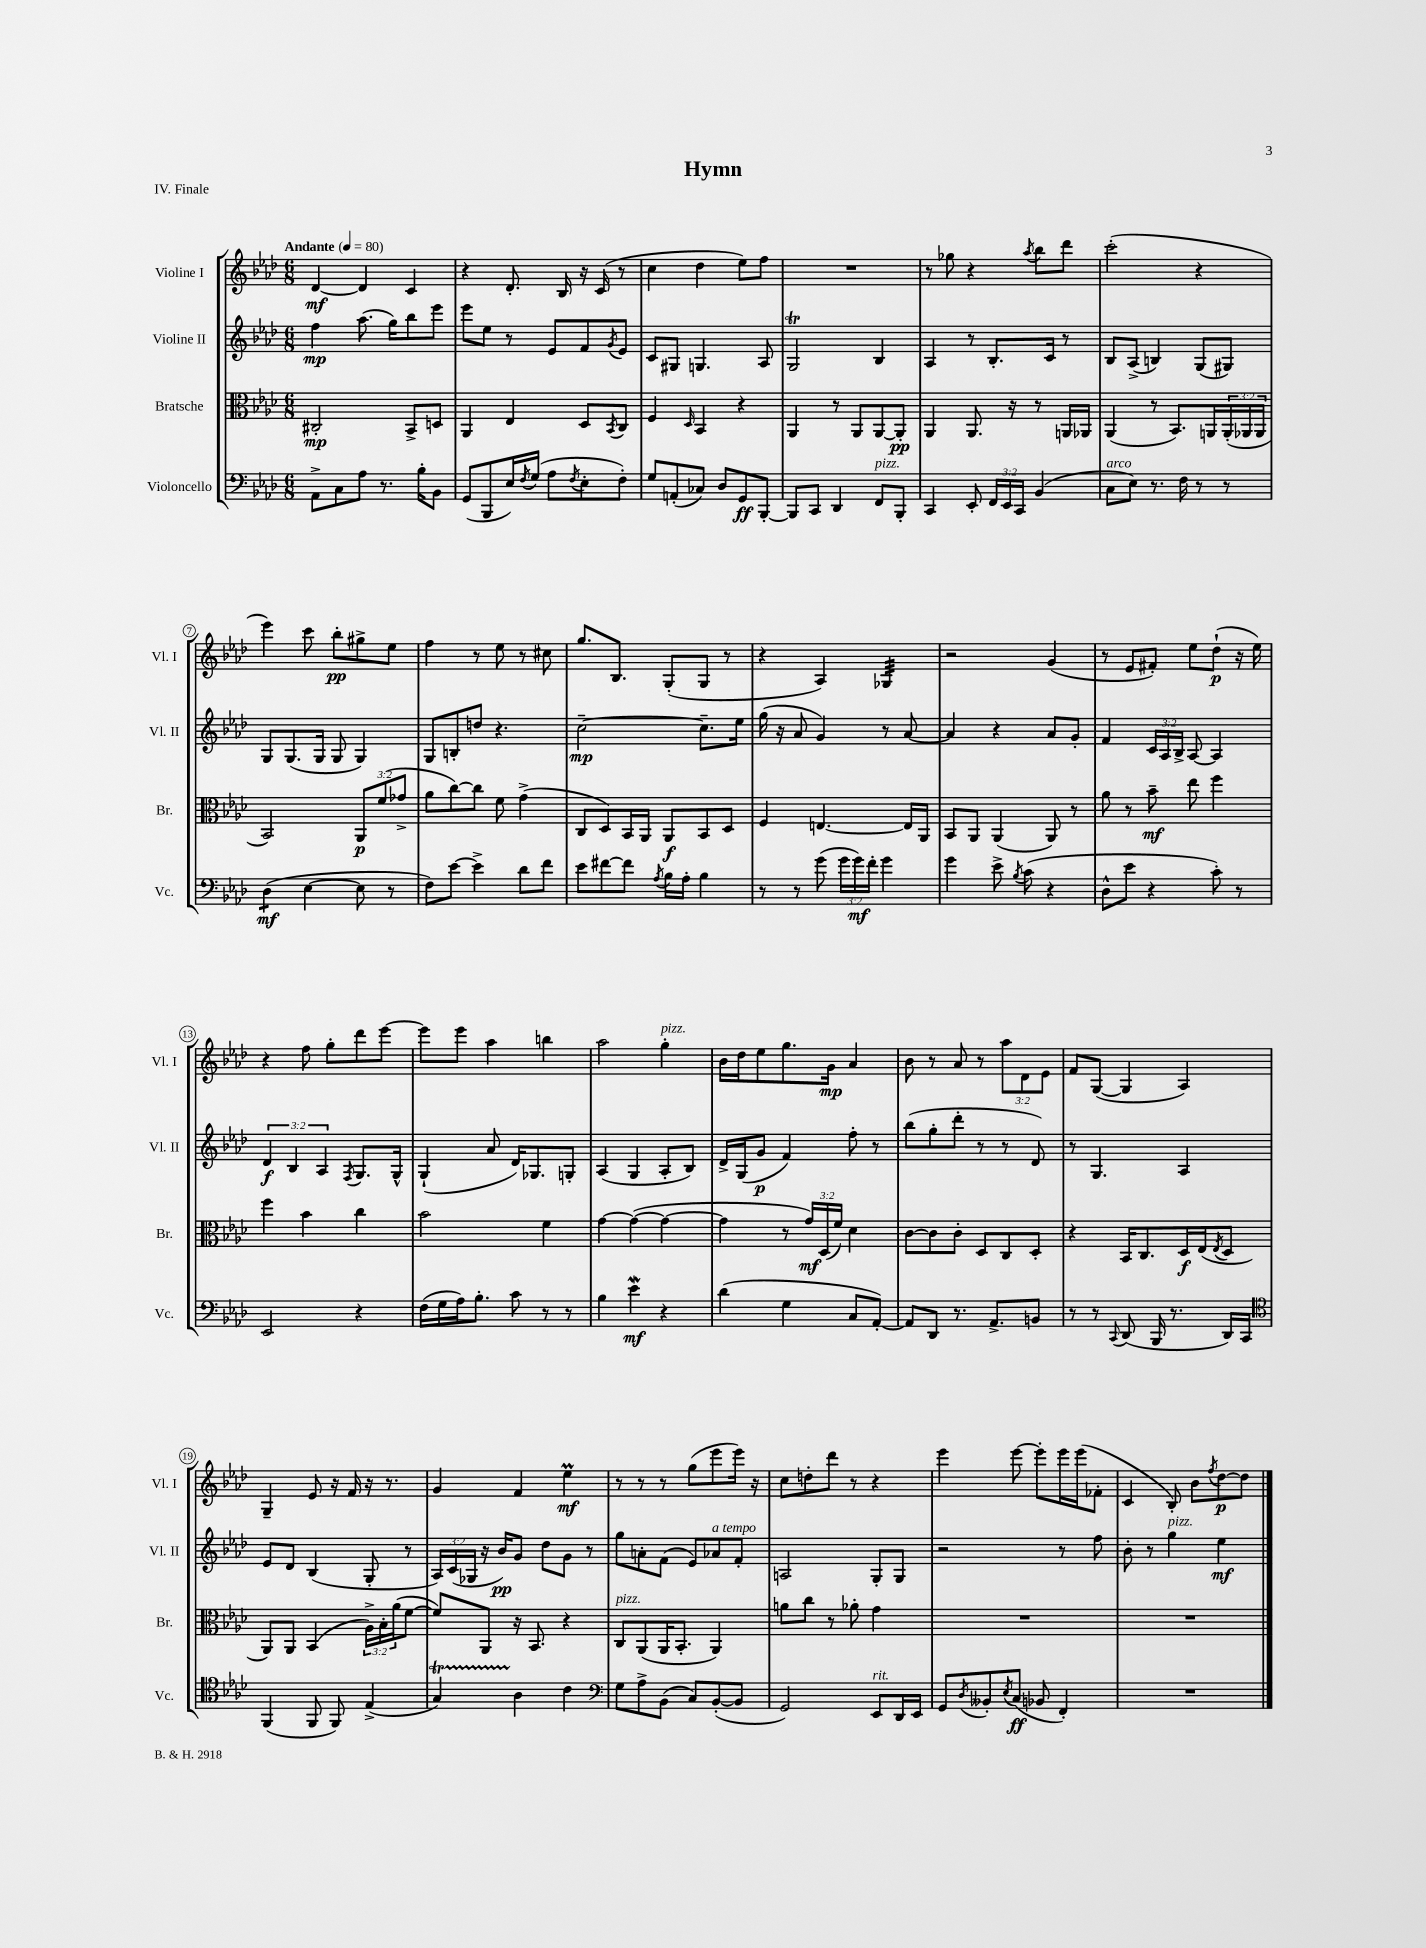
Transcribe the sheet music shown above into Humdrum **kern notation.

**kern	**kern	**kern	**kern
*staff4	*staff3	*staff2	*staff1
*clefF4	*clefC3	*clefG2	*clefG2
*k[b-e-a-d-]	*k[b-e-a-d-]	*k[b-e-a-d-]	*k[b-e-a-d-]
*M6/8	*M6/8	*M6/8	*M6/8
*MM80	*MM80	*MM80	*MM80
8AA-^	2C#'	4ff	[4d-
8C	.	.	.
8A-	.	(8.aa-	4d-]
8.r	.	.	.
.	.	16gg)	.
.	8BB-^	8bb-	4c
16B-'	.	.	.
8BB-	8D	8eee-	.
=	=	=	=
(8GG	4AA-	8eee-	4r
8BBB-	.	8ee-	.
16E-)	4E-	8r	8.d-'
8qF	.	.	.
(16G	.	.	.
8A-	.	8e-	.
.	.	.	16B-
8qF	.	.	.
8E-'	8D-	8f	16r
.	.	.	(16c
.	8qBB-	8qg	.
8F')	8C	8e-	8r
=	=	=	=
8G	4F	8c	4cc
(8AA'	.	8G#	.
.	16qqD-	.	.
8C-)	4BB-	4.G	4dd-
8D-	.	.	.
8GG	4r	.	8ee-)
[8BBB-'	.	8A-	8ff
=	=	=	=
8BBB-]	4AA-	2G	2.r
8CC	.	.	.
4DD-	8r	.	.
.	8AA-	.	.
8FF	[8AA-	4B-	.
8BBB-'	8AA-']	.	.
=	=	=	=
4CC	4AA-	4A-	8r
.	.	.	8gg-
8EE-'	8.AA-	8r	4r
24FF	.	8.B-'	.
24EE-	.	.	.
.	16r	.	.
24CC	.	.	.
.	.	.	8qaa-
(4BB-	8r	.	8bb-
.	.	16c	.
.	16AA	8r	8ddd-
.	16AA-	.	.
=	=	=	=
8C	(4AA-	8B-	(2ccc'
8E-)	.	(8A-^	.
8.r	8r	4B)	.
.	8.BB-)	.	.
16F	.	.	.
8r	.	(8G	4r
.	16AA	.	.
8r	(24AA'	8G#)	.
.	24AA-	.	.
.	24AA-	.	.
=	=	=	=
(4D-	2BB-)	8G	4eee-)
.	.	(8.G	.
[4E-	.	.	8ccc
.	.	16G	.
.	.	8G	8bb-'
8E-]	12AA-	4G)	8gg#^
.	(12f	.	.
8r	.	.	8ee-
.	12g-^	.	.
=	=	=	=
8F)	8a-	8G	4ff
[8e-	[8cc)	8B'	.
4e-^]	8cc]	8dd	8r
.	8f	4.r	8ee-
8d-	(4g^	.	8r
8f	.	.	8cc#
=	=	=	=
8e-	8C	[2cc~	8.gg
[8f#	8D-)	.	.
.	.	.	8.B-
8f#]	16BB-	.	.
.	16AA-	.	.
8qA-	.	.	.
16B-	8AA-	.	(8G'
16A-'	.	.	.
4B-	8BB-	8.cc~]	8G
.	8D-	.	8r
.	.	16ee-	.
=	=	=	=
8r	4F	(16gg	4r
.	.	16r	.
8r	.	8a-	.
(8g	[4.E	4g)	4A-)
24g	.	.	.
24g)	.	.	.
24f'	.	.	.
4g	.	8r	4G-
.	16E]	[8a-	.
.	16AA-	.	.
=	=	=	=
4g	8BB-	4a-]	2r
.	8AA-	.	.
8e-^	(4AA-	4r	.
8qB-	.	.	.
(8c	.	.	.
4r	8AA-)	8a-	(4g
.	8r	8g'	.
=	=	=	=
8D-^^	8a-	4f	8r
8e-	8r	.	8e-
4r	8b-~	24c	8f#')
.	.	24A-	.
.	.	24B-^	.
.	8ee-	[8A-	8ee-
8c')	4ff	4A-]	(8dd-`
8r	.	.	16r
.	.	.	16ee-)
=	=	=	=
2EE-	4ff	6d-	4r
.	.	6B-	.
.	4b-	.	8ff
.	.	6A-	.
.	.	.	8gg'
.	.	8qF	.
4r	4cc	8.G	8ddd-
.	.	.	[8eee-
.	.	16G^^	.
=	=	=	=
(16F	2b-	(4G`	8eee-]
16G	.	.	.
16A-)	.	.	8eee-
8.B-'	.	.	.
.	.	8a-	4aa-
8c	.	16d-)	.
.	.	8.G-	.
8r	4f	.	4bb
8r	.	8G'	.
=	=	=	=
4B-	[4g	(4A-	2aa-
4e-	(4g_	4G	.
4r	4g_	8A-'	4gg'
.	.	8B-)	.
=	=	=	=
(4d-	4g]	16d-^	16b-
.	.	(16G	16dd-
.	.	8g	8ee-
4G	8r	4f)	8.gg
.	24g)	.	.
.	(24D-	.	.
.	.	.	16g
.	24f)	.	.
8C	4d-	8ff'	4a-
[8AA-')	.	8r	.
=	=	=	=
8AA-]	[8c	(8bb-	8b-
8DD-	8c]	8gg'	8r
8.r	8c'	8ddd-'	8a-
.	8D-	8r	8r
8.AA-^	.	.	.
.	8C	8r	12aa-
.	.	.	12d-
8BB	8D-'	8d-)	.
.	.	.	12e-
=	=	=	=
8r	4r	8r	8f
8r	.	4.G	([8G
8qqCC	.	.	.
(8DD-	16BB-	.	4G]
.	8.C	.	.
16BBB-	.	.	.
8.r	.	.	.
.	16D-	4A-	4A-)
.	(16E-	.	.
.	8qE-	.	.
16DD-)	8D-	.	.
16CC	.	.	.
=	=	=	=
*clefC4	*	*	*
(4FF	8AA-)	8e-	4G~
.	8AA-	8d-	.
8FF	(4BB-	(4B-	8e-
8FF)	.	.	16r
.	.	.	16f
(4E-^	24A-^)	8G'	16r
.	24B-'	.	.
.	.	.	8.r
.	(24a-	.	.
.	[8f	8r	.
=	=	=	=
4G)	8f])	24A-)	4g
.	.	(24c	.
.	.	24G-	.
.	8AA-	16r	.
.	.	16b-)	.
4A-	16r	8g	4f
.	8.BB-	.	.
.	.	8dd-	.
4c	4r	8g	4ee-
.	.	8r	.
=	=	=	=
*clefF4	*	*	*
8G	8C	8gg	8r
8A-^	(8AA-	8a'	8r
(8BB-	16AA-	(8f	8r
.	8.BB-'	.	.
8C)	.	8e-)	(8gg
([8BB-'	4AA-)	8a-	8eee-
8BB-]	.	8f'	16eee-)
.	.	.	16r
=	=	=	=
2GG)	8a	2A	8cc
.	8cc	.	8dd'
.	8r	.	8ddd-
.	8a-'	.	8r
8EE-	4g	8G'	4r
16DD-	.	8G	.
16EE-	.	.	.
=	=	=	=
8GG	2.r	2r	4eee-
8qD-	.	.	.
8BB--'	.	.	.
8qE-	.	.	.
(8C	.	.	[8eee-
8BB-	.	.	8eee-']
4FF')	.	8r	16eee-
.	.	.	(16eee-
.	.	8ff	8f-'
=	=	=	=
2.r	2.r	8b-'	4c
.	.	8r	.
.	.	4gg	8B-')
.	.	.	8b-
.	.	.	8qff
.	.	4ee-	[8dd-
.	.	.	8dd-]
==	==	==	==
*-	*-	*-	*-
